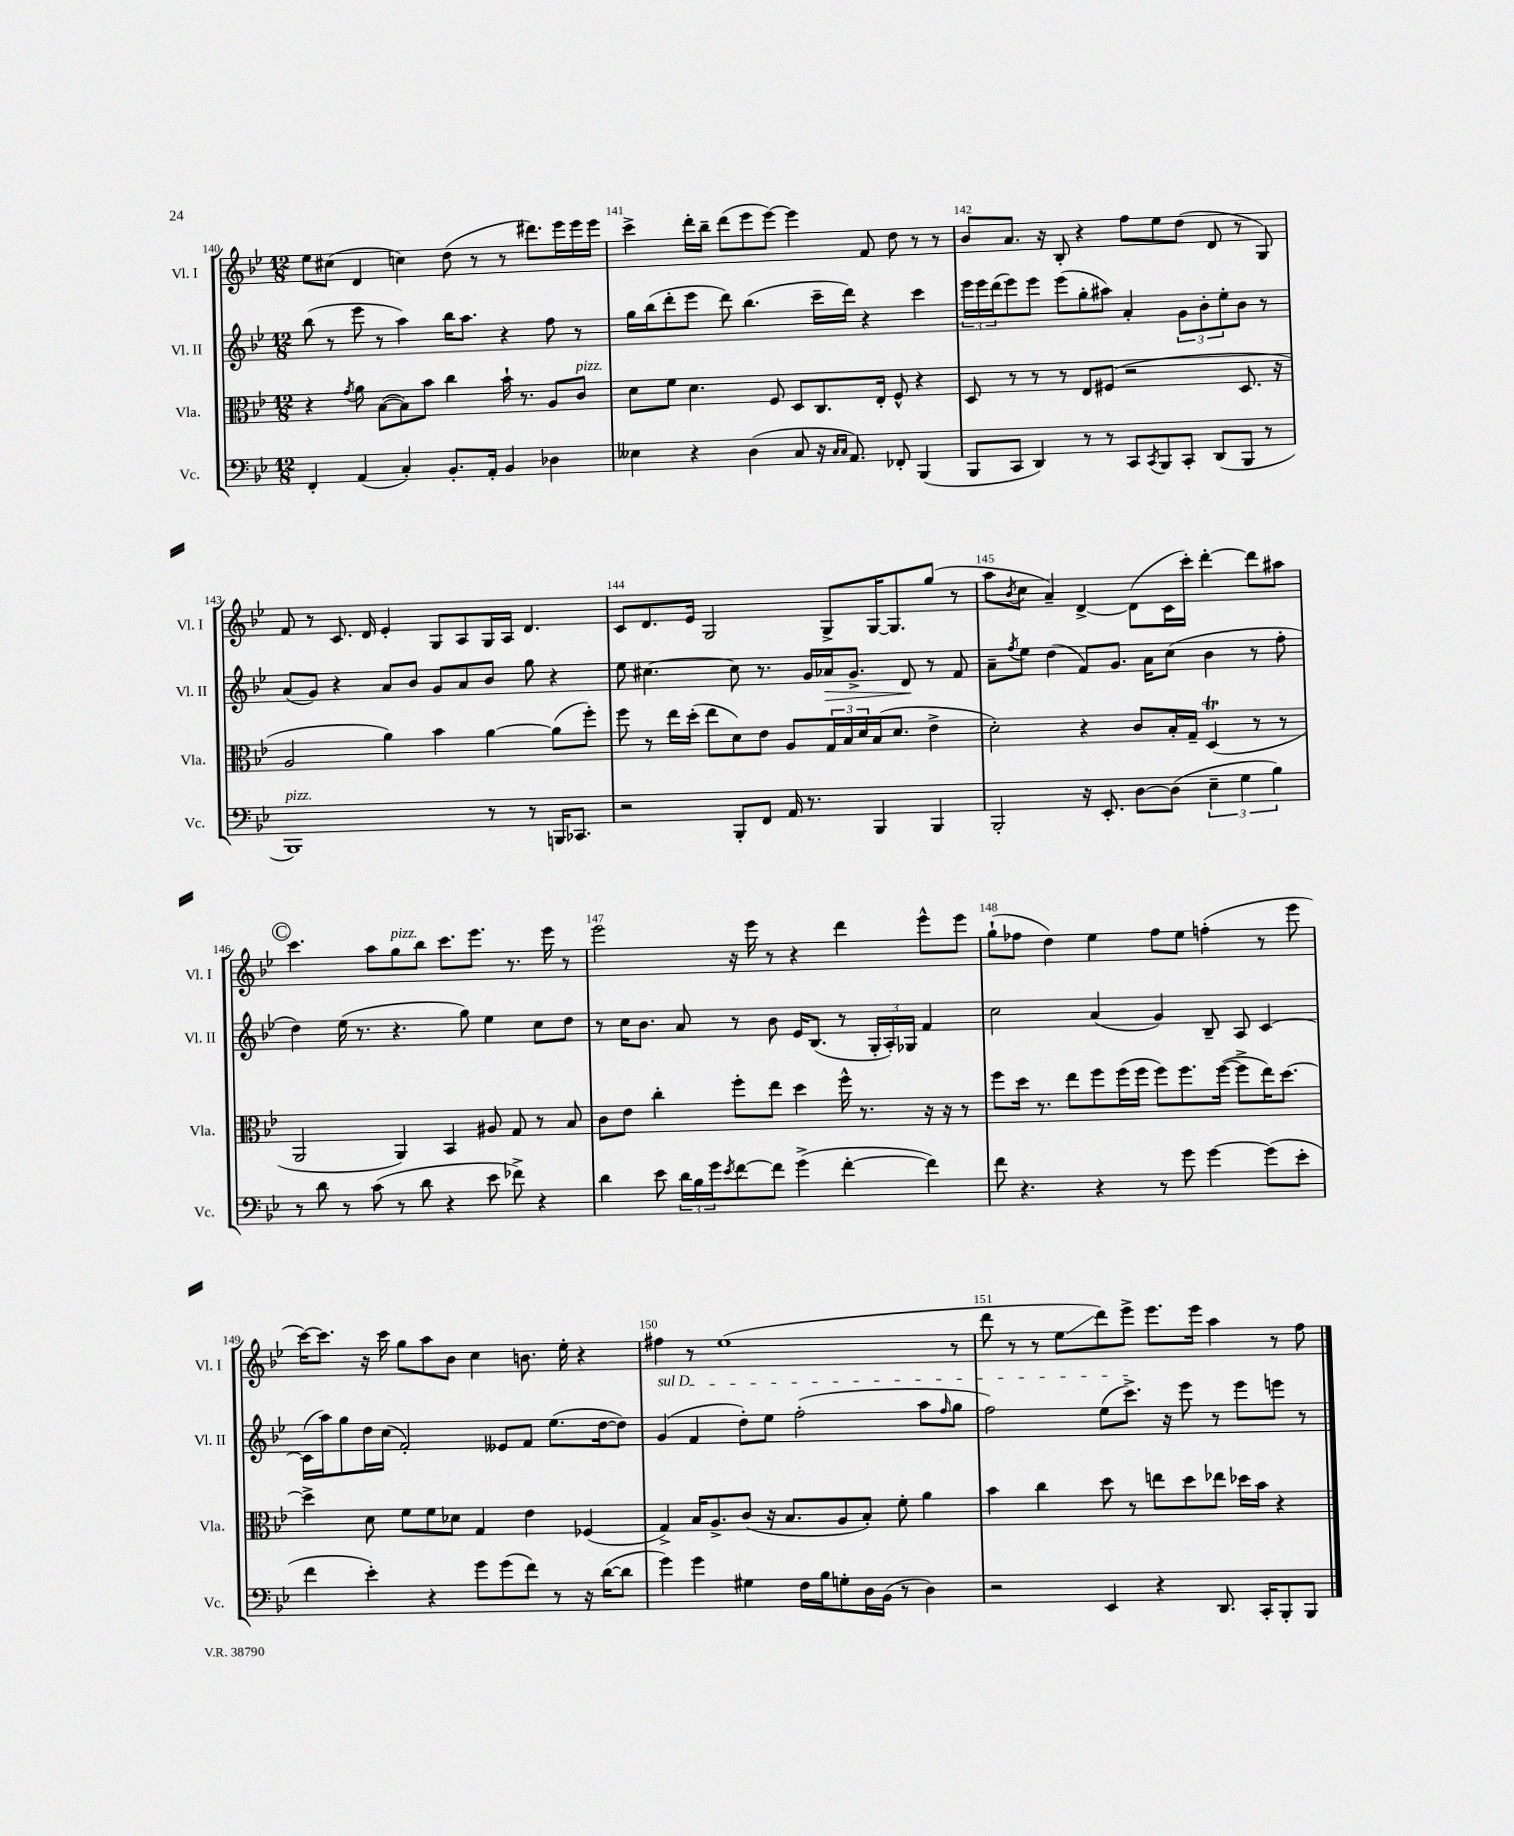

**kern	**kern	**kern	**kern
*staff4	*staff3	*staff2	*staff1
*clefF4	*clefC3	*clefG2	*clefG2
*k[b-e-]	*k[b-e-]	*k[b-e-]	*k[b-e-]
*M12/8	*M12/8	*M12/8	*M12/8
4FF'	4r	(8bb-	8ee-
.	.	8r	(8cc#
.	8qg	.	.
(4AA	8a	8eee-	4d
.	([8B-	8r	.
4C')	8B-])	4aa)	4cc)
.	8b-	.	.
8.BB-'	4cc	16bb-	(8dd
.	.	8.aa	.
.	.	.	8r
16AA'	.	.	.
4BB-	16b-`	4r	8r
.	8.r	.	.
.	.	.	8.ddd#)
4D-	8A	8ff	.
.	.	.	16eee-
.	8c	8r	16eee-
.	.	.	16eee-
=	=	=	=
4E--	8d	16gg	4ccc^
.	.	(16bb-	.
.	8f	8ddd'	.
4r	4.d	8eee-	16ddd'
.	.	.	16bb-~
.	.	8ddd)	(8ddd
(4D	.	(4.bb-	8eee-
.	8F	.	[8eee-)
8C	8D	.	4eee-]
16r	8.C	16ccc~	.
16qqC	.	.	.
16qqC	.	.	.
8.AA)	.	16ddd)	.
.	.	4r	8f
.	16E-'	.	.
8FF-'	8F^^	.	8dd
(4BBB-	4r	4ccc	8r
.	.	.	8r
=	=	=	=
8BBB-	8D	24eee-	8b-
.	.	24eee-	.
.	.	(24ddd	.
8CC	8r	8eee-)	8.a
4DD)	8r	8eee-	.
.	.	.	16r
.	8r	(8eee-	8B-'
8r	8E-	8gg'	4r
8r	(8F#	8aa#)	.
8CC	2r	4a'	8ff
8qCC	.	.	.
8BBB-	.	.	8ee-
8CC'	.	12g	(8dd
.	.	12b-'	.
(8DD	.	.	8d
.	.	12ee-'	.
8BBB-	8.D	8b-	8r
8r	.	8r	8G)
.	16r	.	.
=	=	=	=
1BBB-)	2A	(8a	8f
.	.	8g)	8r
.	.	4r	8.c
.	.	.	16d
.	4a)	8a	4e-'
.	.	8b-	.
.	4b-	8g	8G
.	.	8a	8A
8r	[4a	8b-	16G
.	.	.	16A
8r	.	8gg	4.d
16BBB	(8a]	4r	.
8.CC-	.	.	.
.	8ff')	.	.
=	=	=	=
2r	8ff	8ee-	8c
.	8r	[4.cc#	8.d
.	16ee-	.	.
.	(16dd'	.	16e-
.	8ee-	.	2G
8BBB-'	8d)	8cc#]	.
8FF	8e-	8.r	.
16AA	8A	.	.
8.r	.	16g	.
.	24G	16a-	8G^
.	24B-	.	.
.	.	8.g^	.
.	24d	.	.
4BBB-	(16B-	.	[16G
.	8.d	.	8.G]
.	.	8d	.
4BBB-	4e-^	8r	(8gg
.	.	8f	8r
=	=	=	=
2BBB-'	2d')	8a~	8aa
.	.	8qff	8qb-
.	.	8ee-	8cc
.	.	(4dd	4a~)
16r	4r	8f)	[4d^
8.EE-'	.	.	.
.	.	8.g	.
[8D	8c	.	(8d]
.	.	16a	.
(8D]	16B-'	(8cc	16c
.	16G~	.	16ccc')
6E-~	(4D	4b-	[4ddd'
6G	.	.	.
.	8r	8r	8ddd]
6B-)	.	.	.
.	8r	8ff'	8aa#
=	=	=	=
8r	2AA	4dd)	4.ccc
8d	.	.	.
8r	.	(16ee-	.
.	.	8.r	.
(8c	.	.	8aa
8r	4AA)	4.r	8gg
8d	.	.	8bb-
4r	4BB-	.	8.ccc
.	.	8gg)	.
.	.	.	8.eee-
8e-	8A#	4ee-	.
8f-^)	8G	.	8.r
4r	8r	8cc	.
.	.	.	16eee-
.	8B-	8dd	8r
=	=	=	=
4d	8c	8r	2eee-
.	8e-	16cc	.
.	.	8.b-	.
8e-	4cc'	.	.
24d	.	8a	.
24B-	.	.	.
24g	.	.	.
8qe-	.	.	.
[8f	8ff'	8r	16r
.	.	.	16eee-
8f]	8ee-	8b-	8r
(4g^	4dd	16e-	4r
.	.	(8.B-	.
[4f'	16ff^^	8r	4ddd
.	8.r	.	.
.	.	24G'	.
.	.	24A')	.
.	.	24G-	.
4f])	16r	4f	8eee-^^
.	16r	.	.
.	8r	.	8eee-
=	=	=	=
8f	8ff	2cc	(8gg`
4.r	16dd	.	8ff-
.	8.r	.	.
.	.	.	4dd)
.	8ee-	.	.
4r	8ff	(4a	4ee-
.	(16ff	.	.
.	16ff	.	.
8r	8ff)	4g)	8ff-
8g	8.ff	.	8ee-
[4g	.	8B-~	(4ff'
.	([16ff	.	.
.	8ff^]	8A	.
(8g]	16ee-)	[4c	8r
.	[8.dd	.	.
8e-'	.	.	8eee-
=	=	=	=
4f	4dd^]	(16c]	[16ccc)
.	.	16aa)	8.ccc]
.	.	8gg	.
4e-')	8d	16dd	16r
.	.	(16cc	16ccc
.	8f	2f')	8gg
4r	8f	.	8aa
.	8d-	.	8b-
8g	4G	.	4cc
(8g	.	8e--	.
8f)	4e-	8f	8.b
8r	.	(8.ee-	.
.	.	.	16ee-'
16r	(4F-	.	4r
([16d	.	[16dd	.
8d]	.	8dd])	.
=	=	=	=
4g)	4G^)	(4g	4ff#
4g	16B-	4f	8r
.	8.A^	.	.
.	.	.	(1ee-
4G#	(8c	8dd')	.
.	16r	8ee-	.
.	8.B-	.	.
16F	.	(2ff'	.
16B-	.	.	.
8G'	8A	.	.
16D	8B-')	.	.
(16BB-	.	.	.
8r	8f'	.	.
4D)	4a	8aa	.
.	.	16qqff	.
.	.	8gg	8r
=	=	=	=
2r	4b-	2ff)	8ddd
.	.	.	8r
.	4cc	.	8r
.	.	.	8ee-
4EE-	8dd	(8ee-	8ddd)
.	8r	8.ccc^)	8eee-^
4r	8ee	.	8.eee-
.	.	16r	.
.	8dd	8eee-	.
.	.	.	16eee-
8.DD	8ee-	8r	4aa
.	16dd-	8eee-	.
16CC'	16b-	.	.
8BBB-'	4r	8eee	8r
8BBB-	.	8r	8ff
==	==	==	==
*-	*-	*-	*-
